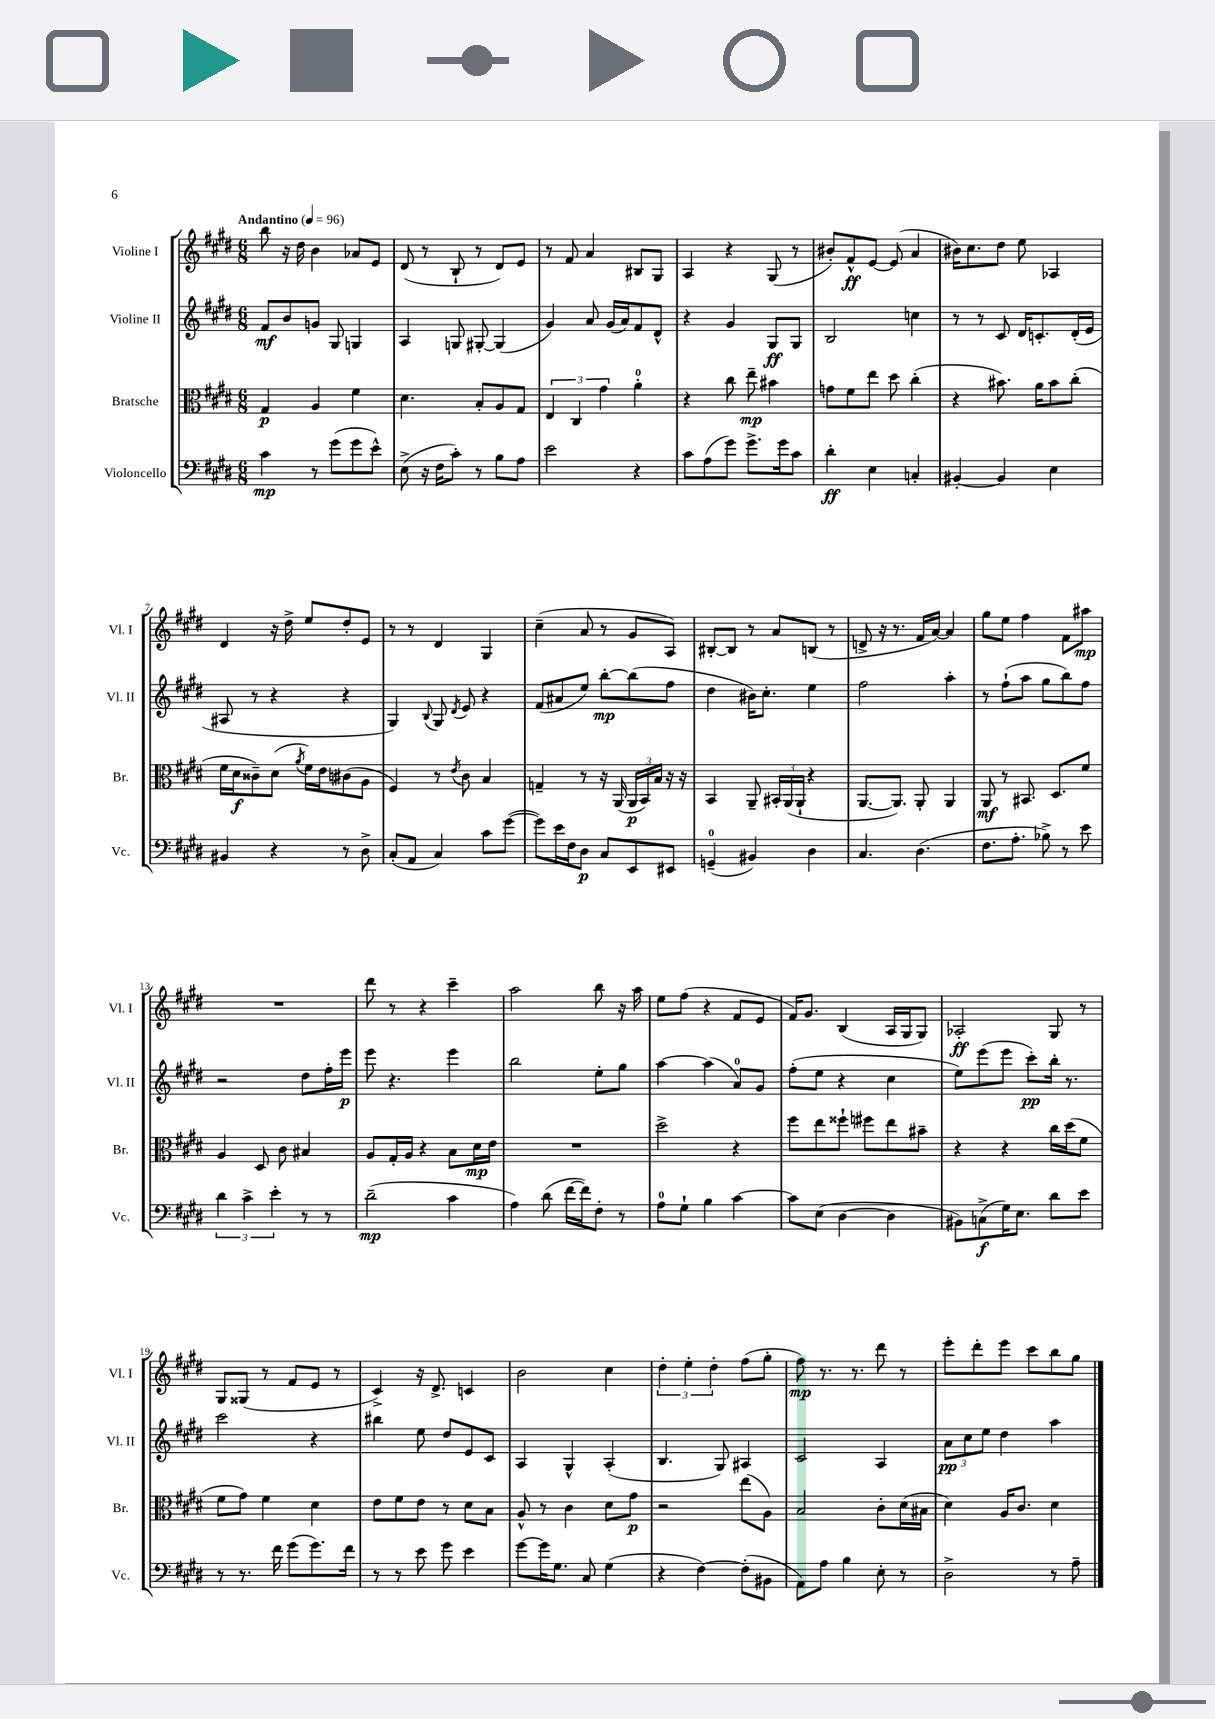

**kern	**dynam	**kern	**dynam	**kern	**dynam	**kern	**dynam
*part4	*part4	*part3	*part3	*part2	*part2	*part1	*part1
*staff4	*staff4	*staff3	*staff3	*staff2	*staff2	*staff1	*staff1
*I"Violoncello	*	*I"Bratsche	*	*I"Violine II	*	*I"Violine I	*
*I'Vc.	*	*I'Br.	*	*I'Vl. II	*	*I'Vl. I	*
*clefF4	*	*clefC3	*	*clefG2	*	*clefG2	*
*k[f#c#g#d#]	*	*k[f#c#g#d#]	*	*k[f#c#g#d#]	*	*k[f#c#g#d#]	*
*M6/8	*	*M6/8	*	*M6/8	*	*M6/8	*
*MM96	*	*MM96	*	*MM96	*	*MM96	*
=1	=1	=1	=1	=1	=1	=1	=1
!	!	!	!	!	!	!LO:TX:a:B:t=Andantino	!
4c#\	mp	4G#/	p	8f#/L	mf	8bb\	.
.	.	.	.	8b/	.	16r	.
.	.	.	.	.	.	16dd#\	.
8r	.	4A/	.	8gn/J	.	4b\	.
(8g#\L	.	.	.	8G#/	.	.	.
8g#\	.	4f#\	.	4Gn/	.	8a-X/L	.
8e^^\J)	.	.	.	.	.	8e/J	.
=2	=2	=2	=2	=2	=2	=2	=2
(8E^\	.	4.d#\	.	4A/	.	(8d#/	.
16r	.	.	.	.	.	8r	.
16F#\KL	.	.	.	.	.	.	.
8c#'\J)	.	.	.	8Gn/	.	8B`/	.
8r	.	8B'/L	.	[8G#X'/	.	8r	.
8B\L	.	8A/	.	(4G#/]	.	8d#/L)	.
8A\J	.	8G#/J	.	.	.	8e/J	.
=3	=3	=3	=3	=3	=3	=3	=3
2e\	.	6E/	.	4g#/)	.	8r	.
.	.	.	.	.	.	8f#/	.
.	.	6C#/	.	.	.	.	.
.	.	.	.	8a/	.	4a/	.
.	.	6g#\	.	.	.	.	.
.	.	.	.	(16g#/LL	.	.	.
.	.	.	.	16a/J)	.	.	.
4r	.	4a'\	.	8f#/	.	8B#X/L	.
.	.	.	.	8d#^^/J	.	8G#/J	.
=4	=4	=4	=4	=4	=4	=4	=4
8c#\L	.	4r	.	4r	.	4A/	.
(8A\	.	.	.	.	.	.	.
8g#\J)	.	8cc#\	.	4g#/	.	4r	.
8.g#^\L	.	8ee~\	mp	.	.	.	.
.	.	4b#X\	.	8G#/L	ff	(8G#/	.
16g#\k	.	.	.	.	.	.	.
8c#\J	.	.	.	8G#/J	.	8r	.
=5	=5	=5	=5	=5	=5	=5	=5
4d#'\	ff	8gn\L	.	2B/	.	8b#X'/L)	.
.	.	8f#\	.	.	.	8f#^^/	ff
4E\	.	8ee\J	.	.	.	[8e/J	.
.	.	8dd#\	.	.	.	(8e/]	.
4Cn'/	.	(4cc#'\	.	4ccn\	.	4a/	.
=6	=6	=6	=6	=6	=6	=6	=6
[4BB#X'/	.	4r	.	8r	.	16b#X\KL)	.
.	.	.	.	.	.	8.cc#\	.
.	.	.	.	8r	.	.	.
4BB#/]	.	8.b#X\)	.	8c#/	.	8dd#\J	.
.	.	.	.	16d#/KL	.	8ee\	.
.	.	16a\KL	.	8.cn'/	.	.	.
4E\	.	8b#\	.	.	.	4A-X/	.
.	.	(8cc#'\J	.	(16d#'/L	.	.	.
.	.	.	.	16e/JJ	.	.	.
!!LO:LB:g=z
=7	=7	=7	=7	=7	=7	=7	=7
4BB#X/	.	16f#\LL	.	8A#X/	.	4d#/	.
.	.	16d#\J	f	.	.	.	.
.	.	8c##X~\)	.	8r	.	.	.
4r	.	(8d#\J	.	4r	.	16r	.
.	.	.	.	.	.	16dd#^\	.
.	.	8qa/	.	.	.	.	.
.	.	16f#\LL)	.	.	.	8ee/L	.
.	.	16e\J	.	.	.	.	.
8r	.	(8c#X\	.	4r	.	8dd#'/	.
8D#^\	.	8A\J	.	.	.	8e/J	.
=8	=8	=8	=8	=8	=8	=8	=8
(8C#'/L	.	4F#/)	.	4G#/)	.	8r	.
8AA/J	.	.	.	.	.	8r	.
.	.	.	.	8qqB/	.	.	.
4C#/)	.	8r	.	8G#/	.	4d#/	.
.	.	8qe/	.	8qd#/	.	.	.
.	.	8c#\	.	8e/	.	.	.
8c#\L	.	4B/	.	4r	.	4G#/	.
([8g#\J	.	.	.	.	.	.	.
=9	=9	=9	=9	=9	=9	=9	=9
8g#\L])	.	4Gn~/	.	(8f#/L	.	(4cc#~\	.
16e\L	.	.	.	8a#X/	.	.	.
16F#\J	.	.	.	.	.	.	.
8D#\J	p	8r	.	8ee/J)	.	8a/	.
8C#/L	.	16r	.	[8bb'\L	mp	8r	.
.	.	(16AA/	.	.	.	.	.
8EE/	.	24AA/LL	p	(8bb\]	.	8g#/L	.
.	.	24BB/)	.	.	.	.	.
.	.	24B/JJ	.	.	.	.	.
8EE#X/J	.	16r	.	8ff#\J	.	8A/J)	.
.	.	16r	.	.	.	.	.
=10	=10	=10	=10	=10	=10	=10	=10
(4GGn~/	.	4BB/	.	4dd#\	.	[8B#X'/L	.
.	.	.	.	.	.	8B#/J]	.
4BB#X/)	.	8AA~/	.	16b#X\KL)	.	8r	.
.	.	.	.	8.cc#'\J	.	.	.
.	.	24BB#X'/LL	.	.	.	8a/L	.
.	.	(24AA/	.	.	.	.	.
.	.	24AA`/JJ	.	.	.	.	.
4D#\	.	4r	.	4ee\	.	(8Bn/J	.
.	.	.	.	.	.	8r	.
=11	=11	=11	=11	=11	=11	=11	=11
4.C#/	.	[8.AA/L	.	2ff#\	.	8dn^/	.
.	.	.	.	.	.	16r	.
.	.	8.AA/J])	.	.	.	8.r	.
(4.D#\	.	8AA'/	.	.	.	16f#/LL	.
.	.	.	.	.	.	[16a/JJ)	.
.	.	4AA/	.	4aa'\	.	4a/]	.
=12	=12	=12	=12	=12	=12	=12	=12
8.F#\L	.	8AA/	mf	8r	.	8gg#\L	.
.	.	8r	.	(8ff#`\L	.	8ee\J	.
8.A'\J	.	.	.	.	.	.	.
.	.	8.BB#X/	.	8aa\J	.	4ff#\	.
8B-X^\)	.	.	.	8gg#\L	.	.	.
.	.	8.D#/L	.	.	.	.	.
8r	.	.	.	8bb\)	.	8f#\L	.
8e\	.	8f#/J	.	8ff#\J	.	8aa#X\J	mp
!!LO:LB:g=z
=13	=13	=13	=13	=13	=13	=13	=13
6d#\	.	4A/	.	2r	.	2.r	.
6c#^\	.	.	.	.	.	.	.
.	.	8D#/	.	.	.	.	.
6e'\	.	.	.	.	.	.	.
.	.	8c#\	.	.	.	.	.
8r	.	4B#X/	.	8dd#\L	.	.	.
8r	.	.	.	16ff#'\L	.	.	.
.	.	.	.	16eee\JJ	p	.	.
=14	=14	=14	=14	=14	=14	=14	=14
(2d#~\	mp	8A/L	.	8eee\	.	8ddd#\	.
.	.	16G#'/L	.	4.r	.	8r	.
.	.	16A/JJ	.	.	.	.	.
.	.	4r	.	.	.	4r	.
4c#\	.	8B\L	.	4eee\	.	4ccc#~\	.
.	.	16d#\L	mp	.	.	.	.
.	.	16e\JJ	.	.	.	.	.
=15	=15	=15	=15	=15	=15	=15	=15
4A\)	.	2.r	.	2bb\	.	2aa\	.
(8d#\	.	.	.	.	.	.	.
[16f#\LL	.	.	.	.	.	.	.
16f#\J])	.	.	.	.	.	.	.
8F#'\J	.	.	.	8ee'\L	.	8bb\	.
8r	.	.	.	8gg#\J	.	16r	.
.	.	.	.	.	.	16aa\	.
=16	=16	=16	=16	=16	=16	=16	=16
8A\L	.	2dd#^\	.	[4aa\	.	8ee\L	.
8G#`\J	.	.	.	.	.	(8ff#\J	.
4B\	.	.	.	(4aa\]	.	4r	.
[4c#\	.	4r	.	8a/L)	.	8f#/L	.
.	.	.	.	8g#/J	.	8e/J	.
=17	=17	=17	=17	=17	=17	=17	=17
8c#\L]	.	8ff#\L	.	(8ff#'\L	.	16f#/KL)	.
.	.	.	.	.	.	8.g#/J	.
(8E\J	.	8ee\	.	8ee\J	.	.	.
[4D#\	.	8ff##X`\J	.	4r	.	(4B/	.
.	.	8ff#X\L	.	.	.	.	.
4D#\]	.	8ee\	.	4cc#\	.	16A/LL	.
.	.	.	.	.	.	16G#/J	.
.	.	8b#X~\J	.	.	.	8G#/J)	.
=18	=18	=18	=18	=18	=18	=18	=18
8BB#X\L)	.	4r	.	8ee\L)	.	2A-X'/	ff
(8Cn^\	f	.	.	(8eee\	.	.	.
16G#\K)	.	4r	.	8eee\J	.	.	.
8.E\J	.	.	.	.	.	.	.
.	.	.	.	8ccc#'\L)	pp	.	.
8d#\L	.	16cc#\LL	.	16bb'\Jk	.	8G#/	.
.	.	(16dd#\J	.	8.r	.	.	.
8e\J	.	8f#\J	.	.	.	8r	.
!!LO:LB:g=z
=19	=19	=19	=19	=19	=19	=19	=19
8r	.	8f#\L	.	2ccc#\	.	8G#/L	.
8.r	.	8g#\J)	.	.	.	(8G##X/J	.
.	.	4f#\	.	.	.	8r	.
16f#\	.	.	.	.	.	.	.
(8g#\L	.	.	.	.	.	8f#/L	.
8.g#\)	.	4d#\	.	4r	.	8e/J	.
.	.	.	.	.	.	8r	.
16f#\Jk	.	.	.	.	.	.	.
=20	=20	=20	=20	=20	=20	=20	=20
8r	.	8e\L	.	4bb#X\	.	4c#^/)	.
8r	.	8f#\	.	.	.	.	.
8e\	.	8e\J	.	8ee\	.	16r	.
.	.	.	.	.	.	8.d#^/	.
8g#\	.	8r	.	8dd#/L	.	.	.
4e\	.	8d#\L	.	8e/	.	4cn/	.
.	.	8B\J	.	8c#/J	.	.	.
=21	=21	=21	=21	=21	=21	=21	=21
[8g#\L	.	8A^^/	.	4A/	.	2b\	.
16g#\K]	.	8r	.	.	.	.	.
8.G#\J	.	.	.	.	.	.	.
.	.	4c#\	.	4G#^^/	.	.	.
8C#/	.	.	.	.	.	.	.
(4G#\	.	8d#\L	.	(4A'/	.	4cc#\	.
.	.	8g#\J	p	.	.	.	.
=22	=22	=22	=22	=22	=22	=22	=22
4r	.	2r	.	4.B/	.	6dd#'\	.
.	.	.	.	.	.	6ee'\	.
[4F#\)	.	.	.	.	.	.	.
.	.	.	.	.	.	6dd#'\	.
.	.	.	.	8G#/)	.	.	.
(8F#'\L]	.	(8ee\L	.	4A#X/	.	(8ff#\L	.
8BB#X\J	.	8A\J)	.	.	.	8gg#'\J	.
=23	=23	=23	=23	=23	=23	=23	=23
8AA\L)	.	2B/	.	2c#/	.	8ff#\)	mp
8A\J	.	.	.	.	.	8.r	.
4B\	.	.	.	.	.	.	.
.	.	.	.	.	.	8.r	.
8E'\	.	8c#'\L	.	4A/	.	8ddd#\	.
8r	.	(16d#\L	.	.	.	8r	.
.	.	16B#X\JJ	.	.	.	.	.
=24	=24	=24	=24	=24	=24	=24	=24
2D#^\	.	4d#\)	.	12a\L	pp	8eee'\L	.
.	.	.	.	12cc#\	.	.	.
.	.	.	.	.	.	8ddd#'\	.
.	.	.	.	12ee\J	.	.	.
.	.	16A/KL	.	4dd#\	.	8eee\J	.
.	.	8.c#/J	.	.	.	.	.
.	.	.	.	.	.	8ccc#\L	.
8r	.	4d#\	.	4aa\	.	8bb\	.
8A~\	.	.	.	.	.	8gg#\J	.
==	==	==	==	==	==	==	==
*-	*-	*-	*-	*-	*-	*-	*-
